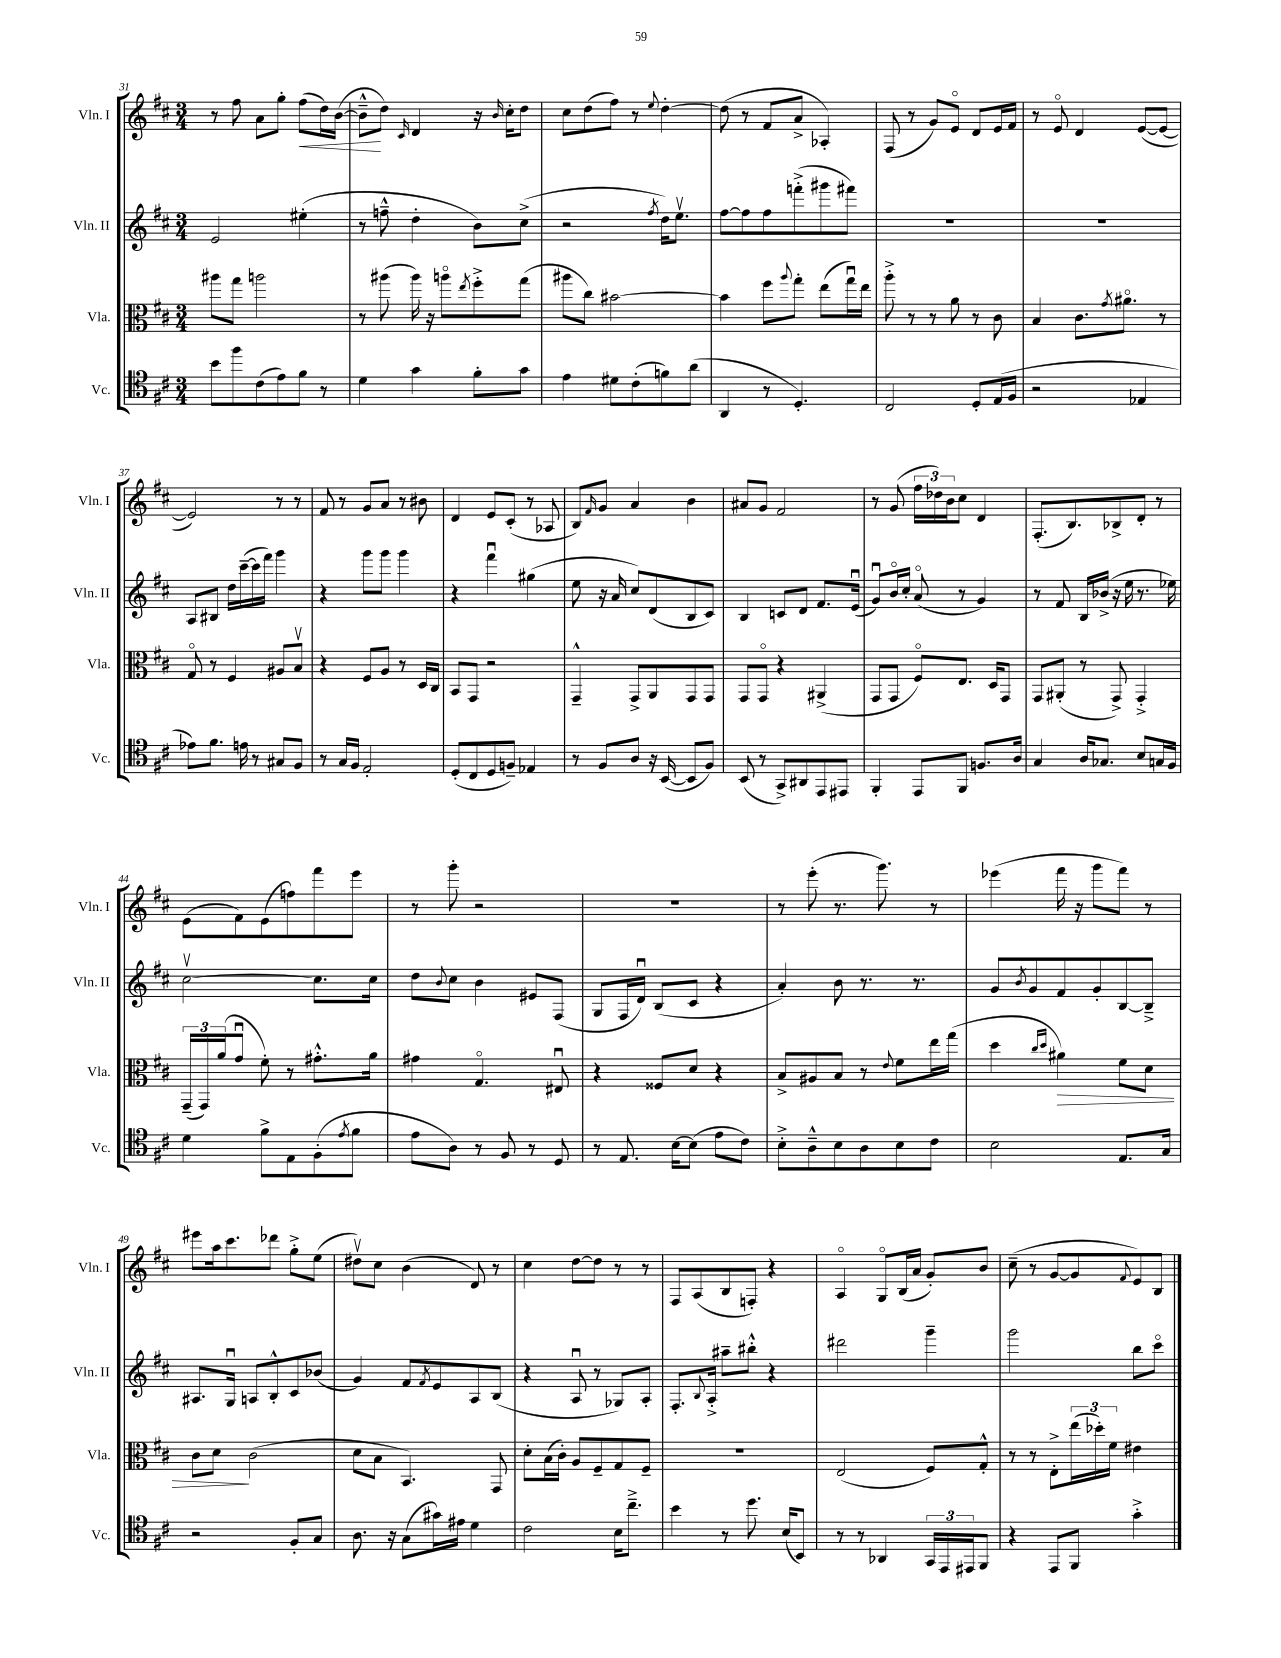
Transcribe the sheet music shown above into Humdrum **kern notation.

**kern	**kern	**dynam	**kern	**kern	**dynam
*part4	*part3	*part3	*part2	*part1	*part1
*staff4	*staff3	*staff3	*staff2	*staff1	*staff1
*I"Vc.	*I"Vla.	*	*I"Vln. II	*I"Vln. I	*
*I'Vc.	*I'Vla.	*	*I'Vln. II	*I'Vln. I	*
*clefC4	*clefC3	*	*clefG2	*clefG2	*
*k[f#c#]	*k[f#c#]	*	*k[f#c#]	*k[f#c#]	*
*M3/4	*M3/4	*	*M3/4	*M3/4	*
=31	=31	=31	=31	=31	=31
8b\L	8aa#X\L	.	2e/	8r	.
8ff#\	8gg\J	.	.	8ff#\	.
(8c#\	2aan\	.	.	8a\L	.
8e\)	.	.	.	8gg'\J	.
!	!	!	!	!	!LO:HP:b
8f#\J	.	.	(4ee#X'\	(8ff#\L	<
8r	.	.	.	16dd\L)	.
.	.	.	.	([16b\JJ	.
=32	=32	=32	=32	=32	=32
4d\	8r	.	8r	8b~^^\L]	.
.	(8aa#X\	.	8ffn~^^\	8dd\J)	[
.	.	.	.	16qqc#/	.
4g\	16aa#\)	.	4dd'\	4d/	.
.	16r	.	.	.	.
.	8aan\L	.	.	.	.
.	8qee/	.	.	.	.
8f#'\L	8ff#'^\	.	8b\L)	16r	.
.	.	.	.	16qqb/	.
.	.	.	.	16cc#'\KL	.
8g\J	(8gg\J	.	(8cc#^\J	8dd\J	.
=33	=33	=33	=33	=33	=33
4e\	8aa#X\L	.	2r	8cc#\L	.
.	8cc#\J)	.	.	(8dd\	.
8d#X\L	[2b#X\	.	.	8ff#\J)	.
(8c#'\	.	.	.	8r	.
.	.	.	8qff#/	8qqee/	.
8fn\)	.	.	16dd\KL)	[4dd'\	.
.	.	.	8.eev\J	.	.
(8a\J	.	.	.	.	.
=34	=34	=34	=34	=34	=34
4AA/	4b#\]	.	[8ff#\L	(8dd\]	.
.	.	.	8ff#\]	8r	.
8r	8ff#\L	.	8ff#\	8f#/L	.
.	8qqaa/	.	.	.	.
4.D'/)	8gg'\J	.	(8fffn'^\	8a^/J	.
.	(8ee\L	.	8ggg#X\	4A-X'/)	.
.	16ggu\L)	.	8fff#X\J)	.	.
.	16ee\JJ	.	.	.	.
=35	=35	=35	=35	=35	=35
2C#/	8aa'^\	.	2.r	(8F#/	.
.	8r	.	.	8r	.
.	8r	.	.	8g/L)	.
.	8a\	.	.	8e/J	.
8D'/L	8r	.	.	8d/L	.
(16E/L	8c#\	.	.	16e/L	.
16F#/JJ	.	.	.	16f#/JJ	.
=36	=36	=36	=36	=36	=36
2r	4B/	.	2.r	8r	.
.	.	.	.	8e/	.
.	8.c#\L	.	.	4d/	.
.	8qg/	.	.	.	.
.	8.a#X\J	.	.	.	.
4E-X/	.	.	.	([8e/L	.
.	8r	.	.	8e/J_	.
!!LO:LB:g=z
=37	=37	=37	=37	=37	=37
8e-X\L)	8G/	.	8A/L	2e/])	.
8.f#\J	8r	.	8B#X/J	.	.
.	4F#/	.	16dd\LL	.	.
16en\	.	.	([16ccc#~\	.	.
8r	.	.	16ccc#\]	.	.
.	.	.	16fff#\JJ)	.	.
8G#X/L	8A#X/L	.	4ggg\	8r	.
8F#/J	8Bv/J	.	.	8r	.
=38	=38	=38	=38	=38	=38
8r	4r	.	4r	8f#/	.
16G/LL	.	.	.	8r	.
16F#/JJ	.	.	.	.	.
2E'/	8F#/L	.	8ggg\L	8g/L	.
.	8A/J	.	8ggg\J	8a/J	.
.	8r	.	4ggg\	8r	.
.	16D/LL	.	.	8b#X\	.
.	16C#/JJ	.	.	.	.
=39	=39	=39	=39	=39	=39
(8D'/L	8BB/L	.	4r	4d/	.
8C#/	8GG/J	.	.	.	.
8D/	2r	.	4fff#u\	8e/L	.
8Fn~/J)	.	.	.	(8c#'/J	.
4E-X/	.	.	(4gg#X\	8r	.
.	.	.	.	8A-X/	.
=40	=40	=40	=40	=40	=40
8r	4GG~^^/	.	8ee\	8B/L)	.
.	.	.	.	16qqf#/	.
8F#/L	.	.	16r	8g/J	.
.	.	.	16a/	.	.
8A/J	8GG^/L	.	8cc#/L)	4a/	.
16r	8AA/	.	(8d/	.	.
([16BB/	.	.	.	.	.
8BB/L]	8GG/	.	8B/	4b\	.
8F#/J)	8GG/J	.	8c#/J)	.	.
=41	=41	=41	=41	=41	=41
(8BB/	8GG/L	.	4B/	8a#X/L	.
8r	8GG/J	.	.	8g/J	.
8GG^/L)	4r	.	8cn/L	2f#/	.
8AA#X/	.	.	8d/J	.	.
8EE/	(4AA#X^/	.	8.f#/L	.	.
8EE#X/J	.	.	.	.	.
.	.	.	(16eu/Jk	.	.
=42	=42	=42	=42	=42	=42
4FF#'/	8GG/L	.	8gu/L)	8r	.
.	8GG/J	.	16b/L	(8g/	.
.	.	.	16cc#'/JJ	.	.
8EE/L	8F#/L)	.	(8a/	24ff#\LL	.
.	.	.	.	24dd-X\)	.
.	.	.	.	24b\J	.
8FF#/J	8.E/J	.	8r	8cc#\J	.
8.Fn/L	.	.	4g/)	4d/	.
.	16D/KL	.	.	.	.
.	8GG/J	.	.	.	.
16A/Jk	.	.	.	.	.
=43	=43	=43	=43	=43	=43
4G/	8GG/L	.	8r	(8.F#'/L	.
.	(8AA#X'/J	.	8f#/	.	.
.	.	.	.	8.B/)	.
16A/KL	8r	.	16B/LL	.	.
8.G-X/J	.	.	(16b-X^/JJ	.	.
.	8GG^/)	.	16r	8B-X^/	.
.	.	.	16ee\	.	.
8B/L	4GG'^/	.	8.r	8d'/J	.
16Gn/L	.	.	.	8r	.
16F#/JJ	.	.	16ee-X\)	.	.
!!LO:LB:g=z
=44	=44	=44	=44	=44	=44
4d\	(24GG~/LL	.	[2cc#v\	(8e\L	.
.	24GG/)	.	.	.	.
.	(24a/J	.	.	.	.
.	8gu/J	.	.	8f#\)	.
8f#^\L	8f#'\)	.	.	(8e\	.
8E\	8r	.	.	8ffn\)	.
(8F#'\	8.g#X'^^\L	.	8.cc#\L]	8fff#\	.
8qe/	.	.	.	.	.
8f#\J	.	.	.	8eee\J	.
.	16a\Jk	.	16cc#\Jk	.	.
=45	=45	=45	=45	=45	=45
8e\L	4g#X\	.	8dd\L	8r	.
.	.	.	8qqb/	.	.
8A\J)	.	.	8cc#\J	8ggg'\	.
8r	4.G/	.	4b\	2r	.
8F#/	.	.	.	.	.
8r	.	.	8e#X/L	.	.
8D/	8E#Xu/	.	(8F#/J	.	.
=46	=46	=46	=46	=46	=46
8r	4r	.	8G/L	2.r	.
8.E/	.	.	16F#/L	.	.
.	.	.	16du/JJ)	.	.
.	8F##X/L	.	(8B/L	.	.
[16B\KL	.	.	.	.	.
(8B\J]	8d/J	.	8c#/J	.	.
8e\L	4r	.	4r	.	.
8c#\J)	.	.	.	.	.
=47	=47	=47	=47	=47	=47
8B'^\L	8B^/L	.	4a'/)	8r	.
8A~^^\	8A#X/	.	.	(8eee'\	.
8B\	8B/J	.	8b\	8.r	.
8A\	8r	.	8.r	.	.
.	.	.	.	8.ggg\)	.
.	8qqe/	.	.	.	.
8B\	8f#\L	.	.	.	.
.	.	.	8.r	.	.
8c#\J	16ee\L	.	.	8r	.
.	(16gg\JJ	.	.	.	.
=48	=48	=48	=48	=48	=48
2B\	4dd\	.	8g/L	(4eee-X\	.
.	.	.	8qb/	.	.
.	.	.	8g/	.	.
.	16qqcc#/LL	.	.	.	.
.	16qqdd/JJ	.	.	.	.
!	!	!LO:HP:b	!	!	!
.	4a#X\)	>	8f#/	16fff#\	.
.	.	.	.	16r	.
.	.	.	8g'/	8ggg\L	.
8.E/L	8f#\L	.	[8B/	8fff#\J)	.
.	8d\J	.	8B~^/J]	8r	.
16G/Jk	.	.	.	.	.
!!LO:LB:g=z
=49	=49	=49	=49	=49	=49
2r	8c#\L	.	8.A#X/L	8eee#X\L	.
.	8d\J	.	.	16aa\k	.
.	.	.	16Gu/Jk	8.ccc#\	.
.	(2c#\	]	8An/L	.	.
.	.	.	8B'^^/	8ddd-X\J	.
8F#'/L	.	.	8c#/	8gg'^\L	.
8G/J	.	.	(8b-X/J	(8ee\J	.
=50	=50	=50	=50	=50	=50
8.A\	8d\L	.	4g/)	8dd#Xv\L)	.
.	8B\J	.	.	8cc#\J	.
16r	.	.	.	.	.
(8G\L	4.BB/)	.	8f#/L	(4b\	.
.	.	.	8qf#/	.	.
16g#X\L)	.	.	8e/	.	.
16e#X\JJ	.	.	.	.	.
4d\	.	.	8A/	8d/)	.
.	8GG/	.	(8B/J	8r	.
=51	=51	=51	=51	=51	=51
2c#\	8d'\L	.	4r	4cc#\	.
.	(16B\L	.	.	.	.
.	16c#'\JJ)	.	.	.	.
.	8A/L	.	8Au/	[8dd\L	.
.	8F#~/	.	8r	8dd\J]	.
16B\KL	8G/	.	8G-X/L)	8r	.
8.cc#~^\J	.	.	.	.	.
.	8F#~/J	.	8A'/J	8r	.
=52	=52	=52	=52	=52	=52
4b\	2.r	.	8.F#'/L	8F#/L	.
.	.	.	.	(8A/	.
.	.	.	8qqB/	.	.
.	.	.	16A'^/Jk	.	.
8r	.	.	8aa#X~\L	8B/	.
8.dd\	.	.	8bb#X'^^\J	8Fn'/J)	.
.	.	.	4r	4r	.
(16B/KL	.	.	.	.	.
8BB/J)	.	.	.	.	.
=53	=53	=53	=53	=53	=53
8r	(2E/	.	2ddd#X\	4A/	.
8r	.	.	.	.	.
4AA-X/	.	.	.	8G/L	.
.	.	.	.	(16B/L	.
.	.	.	.	16a/JJ	.
24GG/LL	8F#/L)	.	4ggg~\	8g'/L)	.
24EE/	.	.	.	.	.
24EE#X/J	.	.	.	.	.
8FF#/J	8G'^^/J	.	.	8b/J	.
=54	=54	=54	=54	=54	=54
4r	8r	.	2ggg\	(8cc#~\	.
.	8r	.	.	8r	.
8EE/L	8E'^\L	.	.	[8g/L	.
8FF#/J	(24ee\L	.	.	8g/]	.
.	24dd-X'\)	.	.	.	.
.	24f#\JJ	.	.	.	.
.	.	.	.	8qqf#/	.
4g'^\	4e#X\	.	8bb\L	8e/)	.
.	.	.	8ccc#\J	8B/J	.
==	==	==	==	==	==
*-	*-	*-	*-	*-	*-
